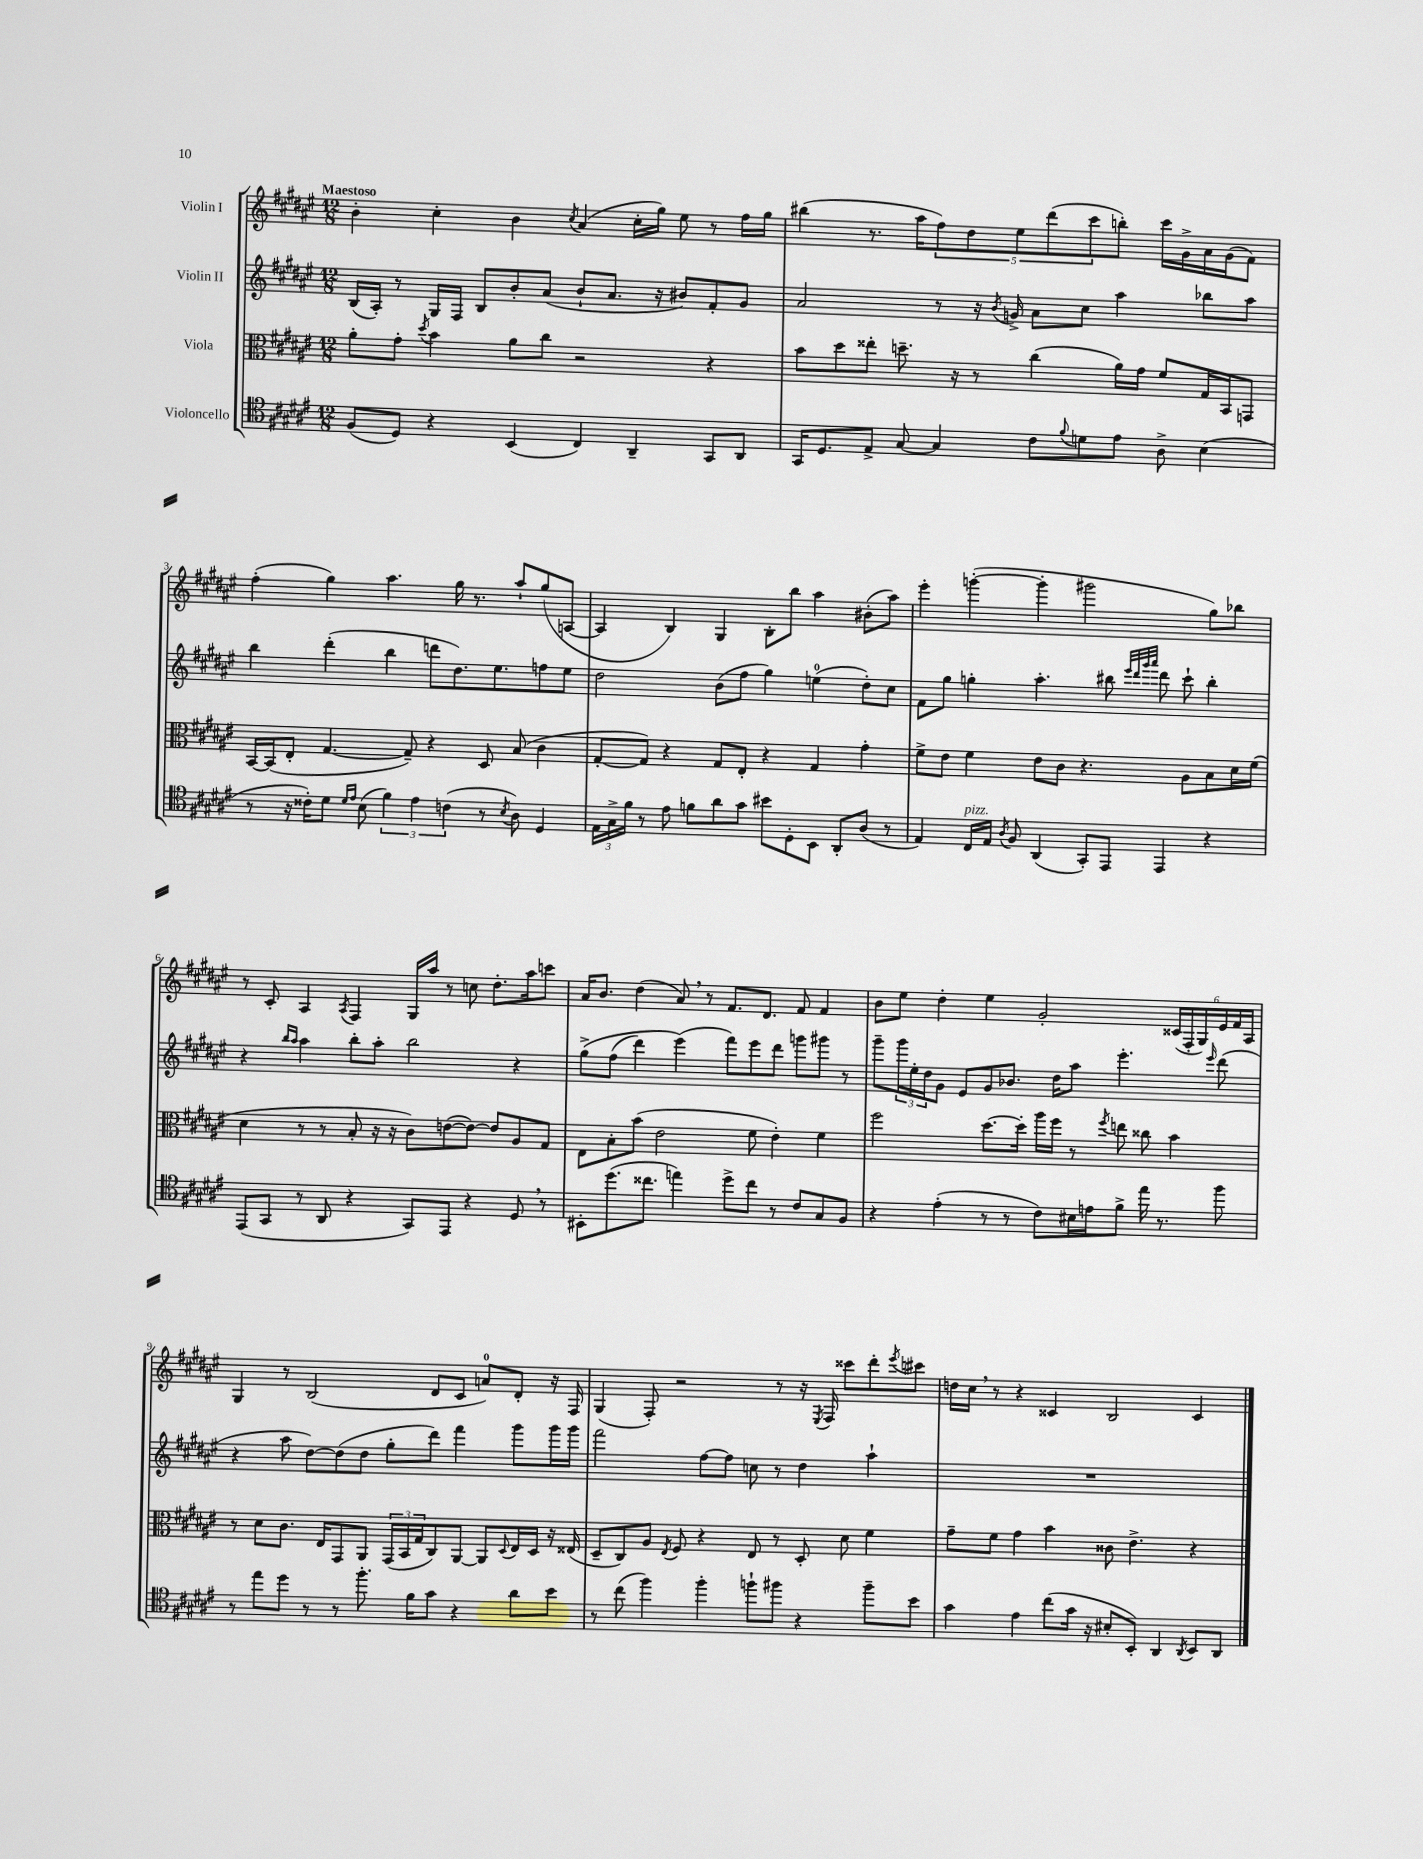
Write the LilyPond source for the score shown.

<<
\new StaffGroup <<
\new Staff = "s0" \with { instrumentName = "Violin I" } {
    \clef treble \key fis \major \numericTimeSignature \time 12/8 \tempo "Maestoso"
    b'4-. cis''4-. b'4 \acciaccatura { cis''8 } ais'4( cis''16-. gis''16) eis''8 r8 fis''16 gis''16 |
    bis''4( r8. ais''16 \tuplet 5/4 { fis''8) dis''8 eis''8 dis'''8( cis'''8 } b''8-.) cis'''16 gis'16-> ais'16 gis'16( fis'8) |
    fis''4-.( gis''4) ais''4. gis''16 r8. ais''8-! gis''8( a8~ |
    a4 b4) gis4 b8-. b''8 ais''4 bis'8-.( ais''8) |
    eis'''4-. g'''4~-.( g'''4-. gis'''2 gis''8) bes''8 |
    r8 cis'8-. ais4 \acciaccatura { ais8 } fis4 gis16 ais''16 r8 c''8 dis''8.-. ais''16 c'''8 |
    ais'16 b'8. dis''4( ais'8) \breathe r8 fis'8. dis'8. fis'8 fis'4 |
    b'8 eis''8 dis''4-. eis''4 gis'2-. \tuplet 6/4 { cisis'16( fis16-. gis16) eis'16 fis'16 ais16 } |
    gis4 r8 b2( dis'8 cis'8 a'8-0) dis'8-. r16 fis16 |
    gis4( fis8-.) r2 r8 r16 \acciaccatura { eis8 } fis16 cisis'''8 dis'''8-. \acciaccatura { eis'''8 } cis'''8 |
    d''16 cis''16 \breathe r8 r4 cisis'4 b2 cisis'4 \bar "|." |
}
\new Staff = "s1" \with { instrumentName = "Violin II" } {
    \clef treble \key fis \major \numericTimeSignature \time 12/8
    b16( ais16-.) r8 gis16 fis16 b8 b'8-. ais'8( b'8-! ais'8. r16 bis'8) fis'8-. gis'8 |
    ais'2 r8 r16 \acciaccatura { b'8 } g'16-> ais'8 cis''8 ais''4 bes''8 ais''8 |
    b''4 dis'''4-.( b''4 d'''8 dis''8.) eis''8. f''8 eis''8 |
    dis''2 b'8( fis''8 gis''4) e''4-0( dis''8-.) cis''8 |
    fis'8 gis''8 g''4-. ais''4.-. bis''8 \grace { eis'''32 dis'''32 gis'''32 ais'''32 } dis'''8 cis'''8-! bis''4-. |
    r4 \grace { b''16 ais''16 } ais''4 b''8-. ais''8-. b''2 r4 |
    gis''8->\( fis''8( dis'''4) eis'''4(\) fis'''8) eis'''8 dis'''8 g'''8 gis'''8 r8 |
    gis'''8-- \tuplet 3/2 { gis'''16 eis''16-. dis''16 } gis'8 eis'8 gis'8 bes'8. dis''16 ais''8 eis'''4.-. \grace { eis'''16 } dis'''8( |
    r4 ais''8 dis''8~) dis''8( dis''8 gis''8-. dis'''8) fis'''4 gis'''8 gis'''16 gis'''16 |
    fis'''2 fis''8~ fis''8 c''8 r8 dis''4 ais''4-! |
    R1. \bar "|." |
}
\new Staff = "s2" \with { instrumentName = "Viola" } {
    \clef alto \key fis \major \numericTimeSignature \time 12/8
    ais'8-. gis'8-. \acciaccatura { dis''8 } b'4 ais'8 cis''8 r2 r4 |
    b'8 dis''8 eisis''8-. d''8.-- r16 r8 cis''4( ais'16) gis'16 fis'8 gis16 b,16 g,8 |
    b,16~ b,16( eis8-. gis4.~ gis8--) r4 dis8 b8( cis'4 |
    gis8~-. gis8) r4 gis8 eis8-. r4 gis4 gis'4-. |
    fis'8-> eis'8 fis'4 eis'8 cis'8 r4. ais8 b8 dis'16 fis'16( |
    dis'4 r8 r8 b8-. r16 r16 cis'8) e'8~( e'8~) e'8 ais8 gis8 |
    eis8 b8-. b'8( eis'2 fis'8 eis'4-.) fis'4 |
    fis''2 dis''8.~ dis''16-. ais''16 fis''16 r8 \acciaccatura { fis''8 } e''8 cisis''8 b'4 |
    r8 dis'8 cis'8. eis16 gis,8 ais,8 \tuplet 3/2 { gis,16( b,16 gis16 } cis8) ais,8~ ais,8 \appoggiatura { dis8 } eis16 dis16 r16 eisis16( |
    dis8-- cis8) ais8 \acciaccatura { eis8 } fis8 r4 eis8 r8 dis8-. dis'8 fis'4 |
    gis'8-- fis'8 gis'4 b'4 cisis'8 eis'4.-> r4 \bar "|." |
}
\new Staff = "s3" \with { instrumentName = "Violoncello" } {
    \clef tenor \key fis \major \numericTimeSignature \time 12/8
    fis8( dis8) r4 b,4( cis4) ais,4-- gis,8 ais,8 |
    gis,16 dis8. eis8-> gis8~ gis4 cis'8 \appoggiatura { fis'8 } d'8 eis'8 ais8-> b4( |
    r8 r16 cisis'16-.) dis'8 \grace { dis'16 eis'16 } b8( \tuplet 3/2 { fis'4) eis'4 c'4( } r8 \acciaccatura { b8 } ais8) dis4 |
    \tuplet 3/2 { eis16 gis16-> fis'16 } r8 eis'8 f'8 ais'8 gis'8 bis'8 dis8-. b,8 ais,8-. ais8( r8 |
    eis4) cis16^\markup { \italic "pizz." } eis16 \acciaccatura { ais8 } fis8 ais,4( gis,8-.) eis,8 eis,4 r4 |
    eis,8( gis,8 r8 ais,8 r4 gis,8) eis,8 r4 dis8 \breathe r8 |
    bis,8-. dis''8.( cisis''8. e''4) dis''8-> cisis''8 r8 cis'8 gis8 fis8 |
    r4 eis'4-.( r8 r8 cis'8) bis16 e'16 fis'8-> eis''16 r8. fis''8 |
    r8 eis''8 dis''8 r8 r8 fis''8.-. fis'16 gis'8 r4 ais'8 b'8 |
    r8 cis''8( fis''4) fis''4-. f''8-! fis''8 r4 fis''8-- b'8 |
    gis'4 eis'4 cis''8( gis'16 r16 bis8-. b,8-.) ais,4 \acciaccatura { ais,8 } b,8 ais,8 \bar "|." |
}
>>
>>
